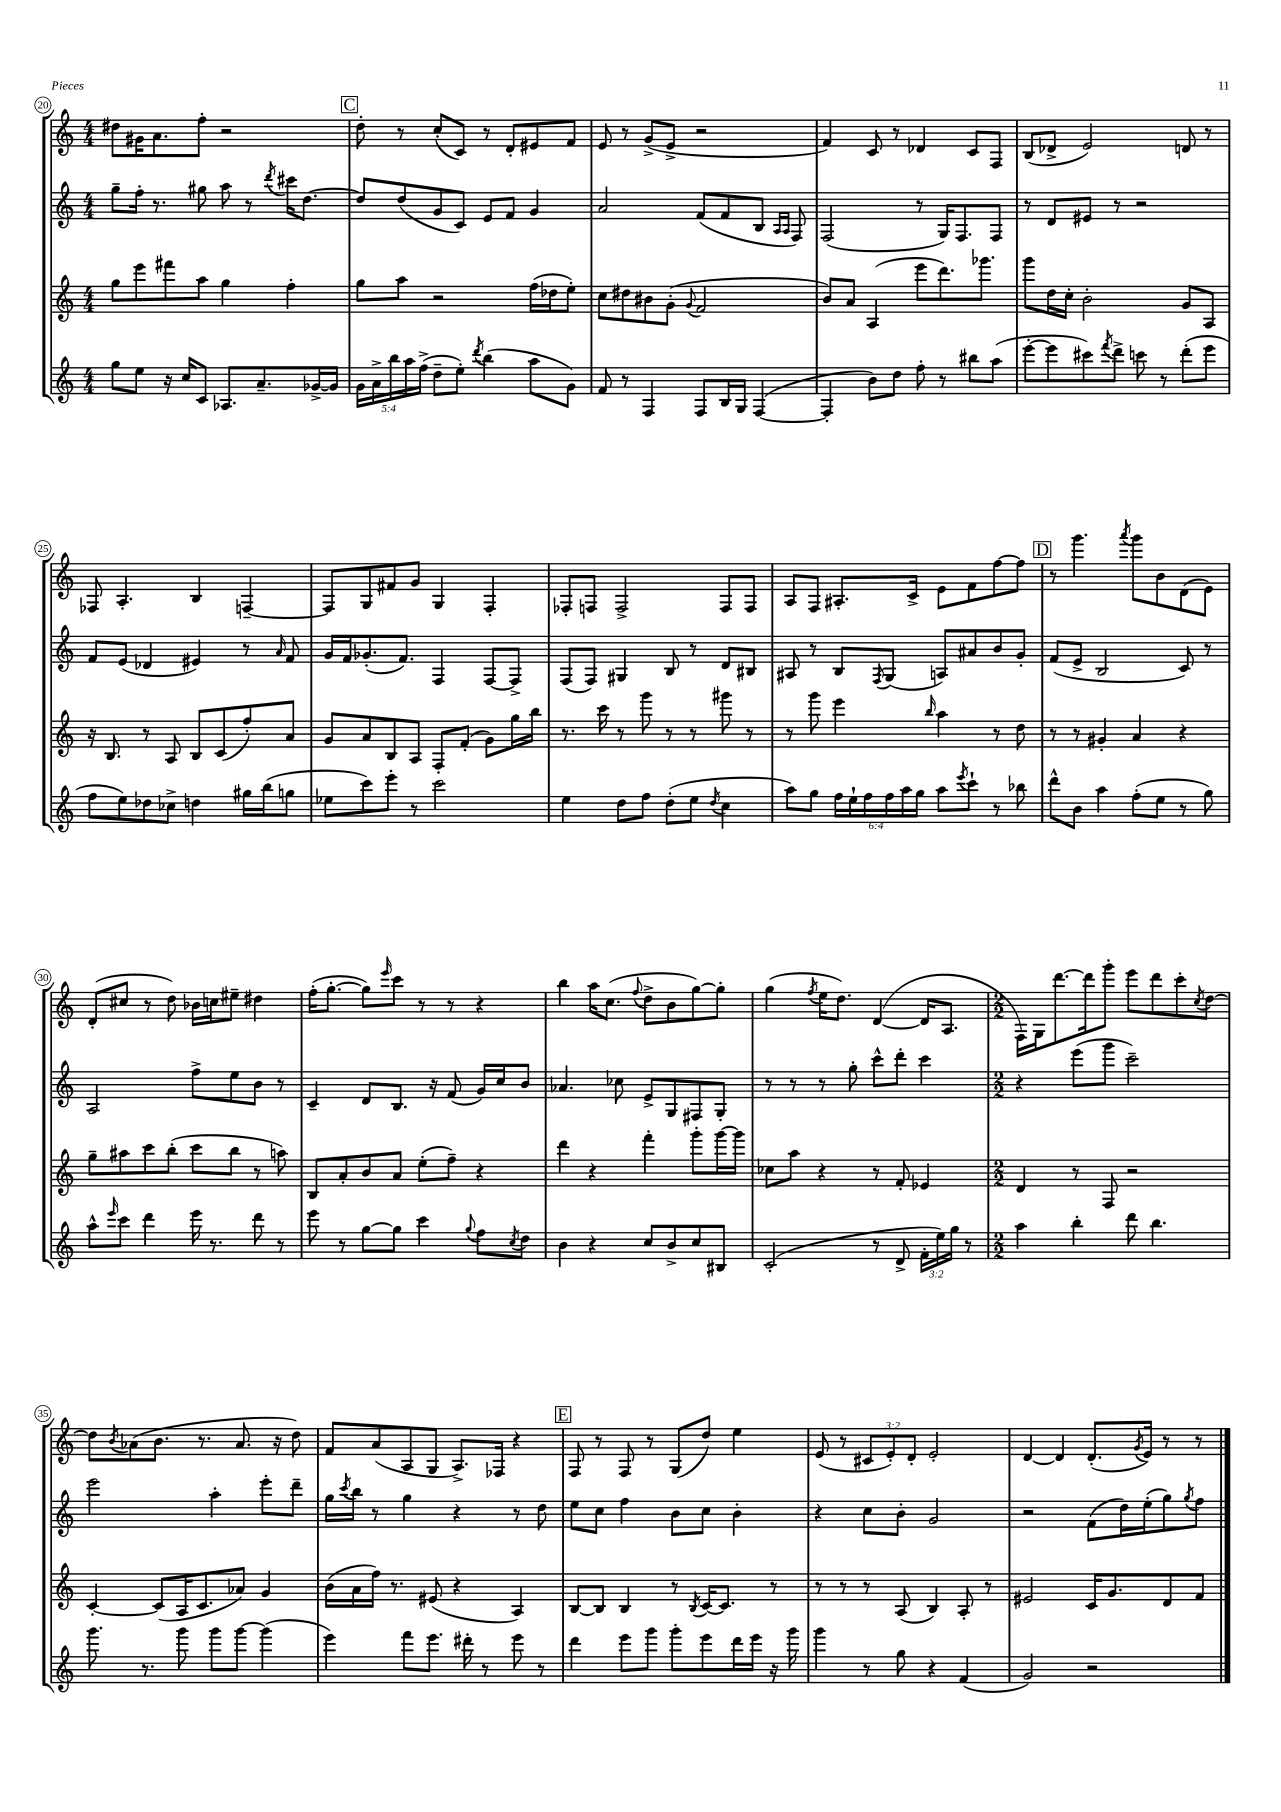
<<
\new StaffGroup <<
\new Staff = "s0" {
    \clef treble \key c \major \numericTimeSignature \time 4/4 \override Staff.TupletNumber.text = #tuplet-number::calc-fraction-text
    dis''8 gis'16 a'8. f''8-. r2 |
    \mark \markup { \box "C" } d''8-. r8 c''8-.( c'8) r8 d'8-. eis'8 f'8 |
    e'8 r8 g'8->( e'8-> r2 |
    f'4) c'8 r8 des'4 c'8 f8 |
    b8( des'8-> e'2) d'8 r8 |
    fes8 a4.-. b4 f4~-- |
    f8 g8 fis'8 g'8 g4 f4-. |
    fes8-. f8 f2-> f8 f8 |
    a8 f8 ais8.-. c'16-> e'8 f'8 f''8~ f''8 |
    \mark \markup { \box "D" } r8 g'''4. \acciaccatura { a'''8 } g'''8 b'8 d'8( e'8) |
    d'8-.( cis''8 r8 d''8) bes'16 c''16 eis''8-- dis''4 |
    f''16-.( g''8.~-. g''8) \grace { e'''16 } c'''8 r8 r8 r4 |
    b''4 a''16 c''8.( \appoggiatura { f''8 } d''8-> b'8 g''8~) g''8-. |
    g''4( \acciaccatura { f''8 } e''16 d''8.) d'4~( d'16 a8. |
    \numericTimeSignature \time 2/2 f16) g16 d'''8.~ d'''16 g'''8-. e'''8 d'''8 c'''8-. \acciaccatura { c''8 } d''8~ |
    d''8 \acciaccatura { b'8 } aes'8( b'8. r8. aes'8. r16 d''8) |
    f'8 a'8( a8 g8 a8.->) fes16 r4 |
    \mark \markup { \box "E" } f8 r8 f8 r8 g8( d''8) e''4 |
    e'8( r8 \tuplet 3/2 { cis'8 e'8-.) d'8-. } e'2-. |
    d'4~ d'4 d'8.-.( \acciaccatura { g'8 } e'16) r8 r8 \bar "|." |
}
\new Staff = "s1" {
    \clef treble \key c \major \numericTimeSignature \time 4/4
    g''8-- f''16-. r8. gis''8 a''8 r8 \acciaccatura { d'''8 } cis'''16 d''8.~ |
    \mark \markup { \box "C" } d''8 d''8( g'8 c'8) e'8 f'8 g'4 |
    a'2 f'8( f'8 b8 \grace { a16 a16 } f8) |
    f2( r8 g16) f8. f8 |
    r8 d'8 eis'8 r8 r2 |
    f'8 e'8( des'4 eis'4) r8 \grace { a'16 } f'8 |
    g'16 f'16 ges'8.-.( f'8.) f4 f8~ f8-> |
    f8( f8) gis4 b8 r8 d'8 bis8 |
    ais8 r8 b8 \acciaccatura { f8 } g8( a8) ais'8 b'8 g'8-. |
    \mark \markup { \box "D" } f'8( e'8-> b2 c'8) r8 |
    a2 f''8-> e''8 b'8 r8 |
    c'4-- d'8 b8. r16 f'8( g'16) c''16 b'8 |
    aes'4. ces''8 e'8-> g8 fis8 g8-. |
    r8 r8 r8 g''8-. c'''8-^ d'''8-. c'''4 |
    \numericTimeSignature \time 2/2 r4 e'''8( g'''8 c'''2--) |
    e'''2 a''4-. e'''8-. d'''8-- |
    g''16 \acciaccatura { c'''8 } b''16 r8 g''4 r4 r8 d''8 |
    \mark \markup { \box "E" } e''8 c''8 f''4 b'8 c''8 b'4-. |
    r4 c''8 b'8-. g'2 |
    r2 f'8( d''16) e''16-.( g''8) \acciaccatura { g''8 } f''8 \bar "|." |
}
\new Staff = "s2" {
    \clef treble \key c \major \numericTimeSignature \time 4/4
    g''8 e'''8 fis'''8 a''8 g''4 f''4-. |
    \mark \markup { \box "C" } g''8 a''8 r2 f''16( des''16 e''8-.) |
    c''8 dis''8 bis'8 g'8-.( \appoggiatura { g'8 } f'2 |
    b'8) a'8 a4( e'''8 d'''8.) ges'''8. |
    g'''8 d''16 c''16-. b'2-. g'8 a8 |
    r16 b8. r8 a8 b8 c'8( f''8-.) a'8 |
    g'8 a'8 b8 a8 f8-. f'8-.( g'8) g''16 b''16 |
    r8. c'''16 r8 g'''8 r8 r8 gis'''8 r8 |
    r8 g'''8 e'''4 \grace { b''16 } a''4 r8 d''8 |
    \mark \markup { \box "D" } r8 r8 gis'4-. a'4 r4 |
    g''8-- ais''8 c'''8 b''8-.( c'''8 b''8 r8 a''8) |
    b8 a'8-. b'8 a'8 e''8-.( f''8--) r4 |
    d'''4 r4 f'''4-. g'''8-. g'''16~ g'''16 |
    ces''8 a''8 r4 r8 f'8-. ees'4 |
    \numericTimeSignature \time 2/2 d'4 r8 f8 r2 |
    c'4~-. c'8( a16 c'8. aes'8) g'4 |
    b'16( a'16 f''16) r8. eis'8( r4 a4) |
    \mark \markup { \box "E" } b8~ b8 b4 r8 \acciaccatura { b8 } c'16~ c'8. r8 |
    r8 r8 r8 a8( b4) a8-. r8 |
    eis'2 c'16 g'8. d'8 f'8 \bar "|." |
}
\new Staff = "s3" {
    \clef treble \key c \major \numericTimeSignature \time 4/4 \override Staff.TupletNumber.text = #tuplet-number::calc-fraction-text
    g''8 e''8 r16 c''16 c'8 aes8. a'8.-- ges'16~-> ges'16 |
    \mark \markup { \box "C" } \tuplet 5/4 { g'16 a'16-> b''16 a''16 f''16->( } d''8-- e''8-.) \acciaccatura { d'''8 } b''4( a''8 g'8) |
    f'8 r8 f4 f8 b16 g16 f4~( |
    f4-. b'8) d''8 f''8-. r8 bis''8 a''8( |
    e'''8~-. e'''8 cis'''8) \acciaccatura { f'''8 } d'''8-> c'''8 r8 d'''8-.( e'''8 |
    f''8 e''8) des''8 ces''8-> d''4 gis''16 b''16( g''8 |
    ees''8 c'''8) e'''8-. r8 c'''2 |
    e''4 d''8 f''8 d''8-.( e''8 \acciaccatura { d''8 } c''4 |
    a''8) g''8 \tuplet 6/4 { f''16 e''16-! f''16 f''16 a''16 g''16 } a''8 \acciaccatura { e'''8 } c'''8-! r8 bes''8 |
    \mark \markup { \box "D" } d'''8-^ b'8 a''4 f''8-.( e''8 r8 g''8) |
    a''8-^ \grace { e'''16 } c'''8 d'''4 e'''16 r8. d'''8 r8 |
    e'''8 r8 g''8~ g''8 c'''4 \appoggiatura { g''8 } f''8 \acciaccatura { c''8 } d''8 |
    b'4 r4 c''8 b'8-> c''8 bis8 |
    c'2-.( r8 d'8-> \tuplet 3/2 { f'16-. e''16) g''16 } r8 |
    \numericTimeSignature \time 2/2 a''4 b''4-. d'''8 b''4. |
    g'''8. r8. g'''8 g'''8 g'''8~ g'''4( |
    e'''4) f'''8 e'''8. dis'''16-. r8 e'''8 r8 |
    \mark \markup { \box "E" } d'''4 e'''8 g'''8 g'''8-. e'''8 d'''16 e'''16 r16 g'''16 |
    g'''4 r8 g''8 r4 f'4( |
    g'2) r2 \bar "|." |
}
>>
>>
\layout { \context { \Score currentBarNumber = #20 \override BarNumber.stencil = #(make-stencil-circler 0.1 0.3 ly:text-interface::print) } }
